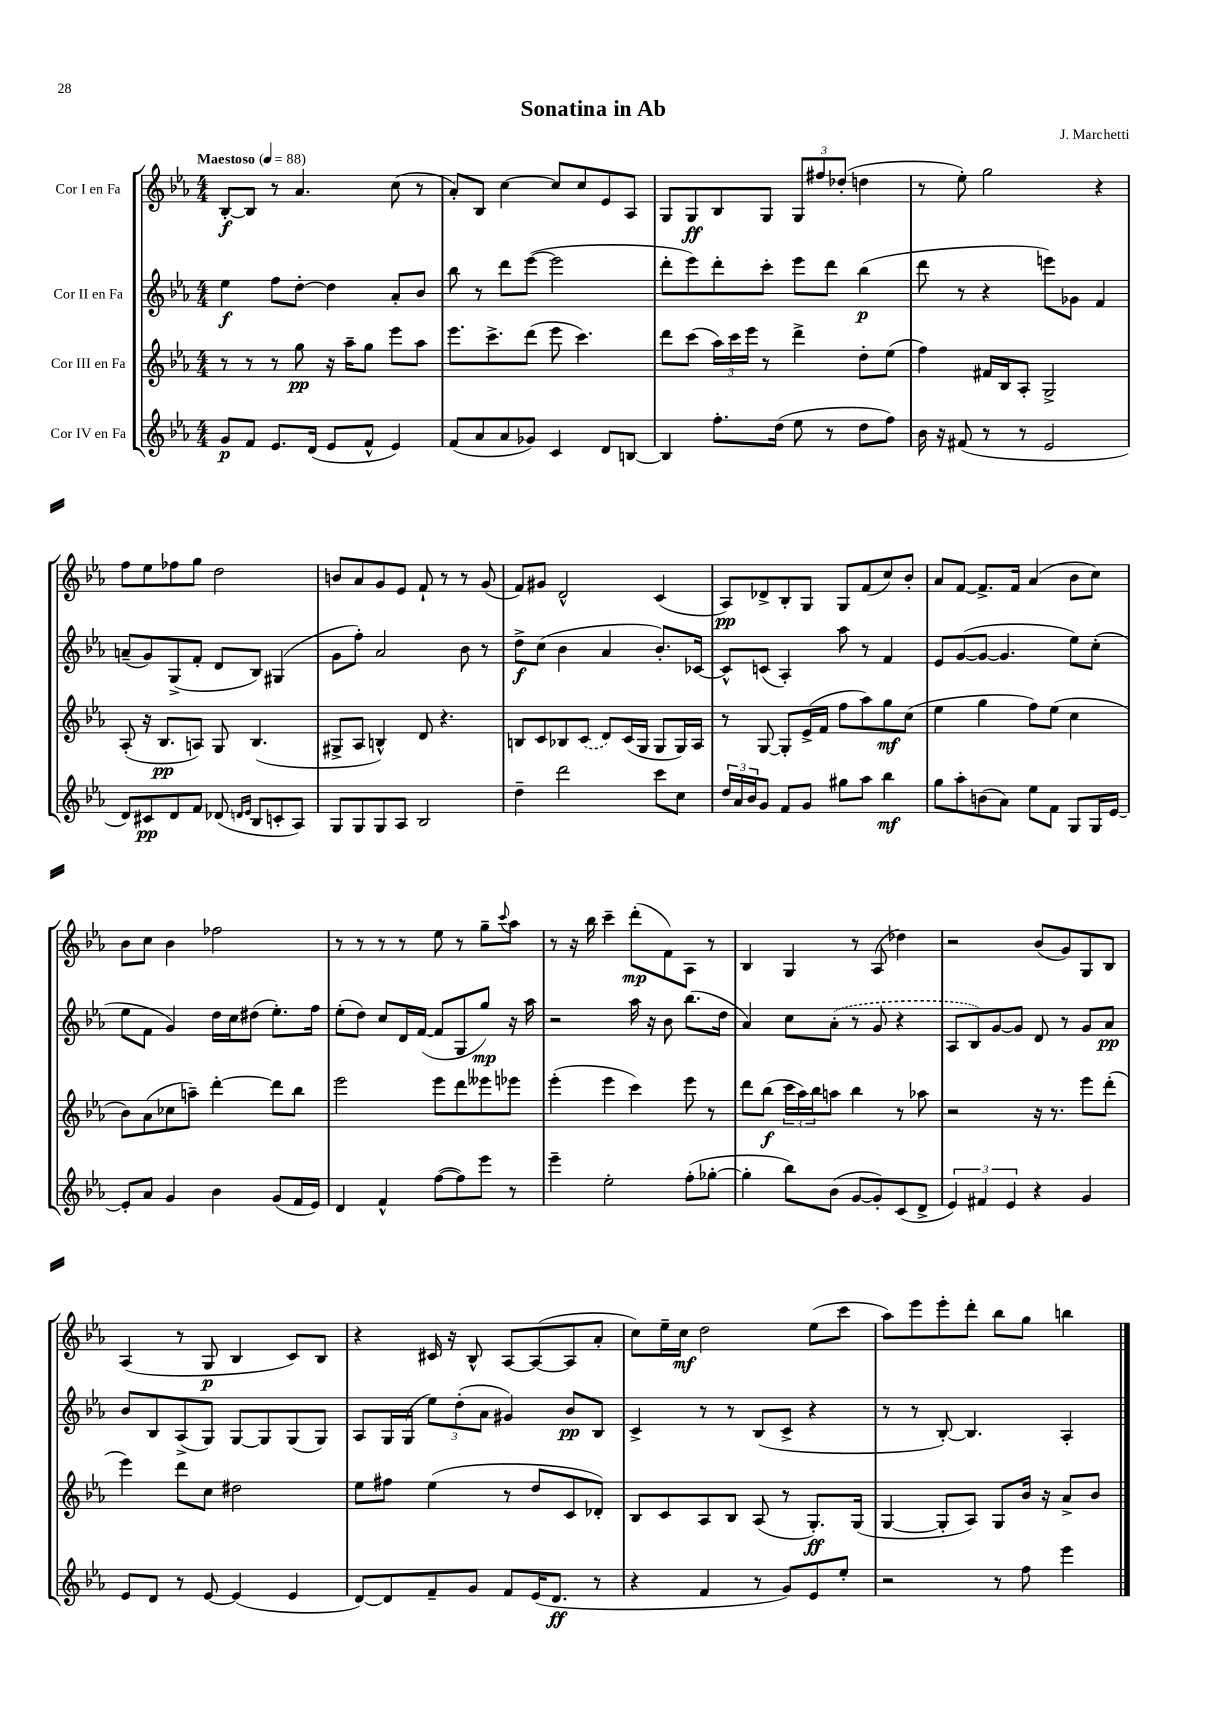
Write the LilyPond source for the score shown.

\header { title = "Sonatina in Ab" composer = "J. Marchetti" }
<<
\new StaffGroup <<
\new Staff = "s0" \with { instrumentName = "Cor I en Fa" } {
    \clef treble \key ees \major \numericTimeSignature \time 4/4 \tempo "Maestoso" 4 = 88
    bes8~-.\f bes8 r8 aes'4. c''8( r8 |
    aes'8-.) bes8 c''4~ c''8 c''8 ees'8 aes8 |
    g8 g8\ff bes8 g8 \tuplet 3/2 { g8 fis''8 des''8-.( } d''4 |
    r8 ees''8-.) g''2 r4 |
    f''8 ees''8 fes''8 g''8 d''2 |
    b'8 aes'8 g'8 ees'8 f'8-! r8 r8 g'8( |
    f'8) gis'8 d'2-^ c'4( |
    aes8\pp) des'8-> bes8-. g8 g8 f'8( c''8) bes'8-. |
    aes'8 f'8~ f'8.-> f'16 aes'4( bes'8 c''8) |
    bes'8 c''8 bes'4 fes''2 |
    r8 r8 r8 r8 ees''8 r8 g''8-- \appoggiatura { c'''8 } aes''8 |
    r8 r16 bes''16 c'''4-- d'''8-.\mp( f'8) aes8 r8 |
    bes4 g4 r8 aes8( des''4) |
    r2 bes'8( g'8) g8 bes8 |
    aes4( r8 g8\p bes4 c'8) bes8 |
    r4 cis'16 r16 bes8-^ aes8~ aes8~( aes8 aes'8-. |
    c''8) ees''16-- c''16\mf d''2 ees''8( c'''8 |
    aes''8) ees'''8 ees'''8-. d'''8-. bes''8 g''8 b''4 \bar "|." |
}
\new Staff = "s1" \with { instrumentName = "Cor II en Fa" } {
    \clef treble \key ees \major \numericTimeSignature \time 4/4
    ees''4\f f''8 d''8~-. d''4 aes'8-. bes'8 |
    bes''8 r8 d'''8 ees'''8~( ees'''2 |
    d'''8-. ees'''8) d'''8-. c'''8-. ees'''8 d'''8 bes''4\p( |
    d'''8 r8 r4 e'''8) ges'8 f'4 |
    a'8--( g'8) g8->( f'8-. d'8 bes8) gis4( |
    g'8 f''8-.) aes'2 bes'8 r8 |
    d''8->\f c''8( bes'4 aes'4 bes'8.-.) ces'16~ |
    ces'8-^ c'8( aes4-.) aes''8 r8 f'4 |
    ees'8 g'8~( g'8~ g'4. ees''8) c''8-.( |
    ees''8 f'8 g'4) d''16 c''16 dis''8( ees''8.-.) f''16 |
    ees''8-.( d''8) c''8 d'16 f'16~( f'8 g8 g''8\mp) r16 aes''16 |
    r2 aes''16 r16 bes'8 bes''8.( d''16 |
    aes'4) c''8 \once \slurDashed aes'8-.( r8 g'8 r4 |
    aes8 bes8) g'8~ g'8 d'8 r8 g'8 aes'8\pp |
    bes'8 bes8 aes8->( g8) g8~ g8 g8( g8) |
    aes8 g16 g16( \tuplet 3/2 { ees''8) d''8-.( aes'8 } gis'4) bes'8\pp bes8 |
    c'4-> r8 r8 bes8( c'8-> r4 |
    r8 r8 bes8~-.) bes4. aes4-. \bar "|." |
}
\new Staff = "s2" \with { instrumentName = "Cor III en Fa" } {
    \clef treble \key ees \major \numericTimeSignature \time 4/4
    r8 r8 r8 g''8\pp r16 aes''16-- g''8 ees'''8 aes''8 |
    ees'''8. c'''8.-> d'''8( ees'''8 c'''4.) |
    d'''8 c'''8( \tuplet 3/2 { aes''16) c'''16 ees'''16 } r8 d'''4-> d''8-. ees''8( |
    f''4) fis'16 bes16 aes8-. g2-> |
    aes8-.( r16 bes8.\pp a8) g8 bes4.( |
    gis8-> aes8 b4-^) d'8 r4. |
    b8 c'8 bes8 \once \slurDashed c'8( d'8) c'16( g16 g8 g16) aes16 |
    r8 g8~ g8-. ees'16->( f'16 f''8 aes''8) g''8\mf c''8( |
    ees''4 g''4 f''8) ees''8( c''4 |
    bes'8) aes'8( ces''8 a''8--) d'''4~-. d'''8 bes''8 |
    ees'''2 ees'''8 d'''8 eeses'''8 ees'''8 |
    ees'''4-.( ees'''4 c'''4) ees'''8 r8 |
    d'''8 bes''8\f( \tuplet 3/2 { c'''16 aes''16) bes''16 } a''8 bes''4 r8 aes''8 |
    r2 r16 r8. ees'''8 d'''8-.( |
    ees'''4) d'''8 c''8 dis''2 |
    ees''8 fis''8 ees''4( r8 d''8 c'8 des'8-.) |
    bes8 c'8 aes8 bes8 aes8( r8 g8.-.\ff) g16( |
    g4~ g8-. aes8) g8 bes'16 r16 aes'8-> bes'8 \bar "|." |
}
\new Staff = "s3" \with { instrumentName = "Cor IV en Fa" } {
    \clef treble \key ees \major \numericTimeSignature \time 4/4
    g'8\p f'8 ees'8. d'16( ees'8 f'8-^ ees'4) |
    f'8( aes'8 aes'8 ges'8) c'4 d'8 b8~ |
    b4 f''8.-. d''16( ees''8 r8 d''8 f''8) |
    bes'16 r16 fis'8( r8 r8 ees'2 |
    d'8) cis'8\pp d'8 f'8 des'8( \grace { d'16 ees'16 } bes8 c'8-. aes8) |
    g8 g8 g8 aes8 bes2 |
    d''4-- d'''2 c'''8 c''8 |
    \tuplet 3/2 { d''16 aes'16 bes'16 } g'8 f'8 g'8 gis''8 aes''8 bes''4\mf |
    g''8 aes''8-. b'8( aes'8) ees''8 f'8 g8 g16 ees'16~ |
    ees'8-. aes'8 g'4 bes'4 g'8( f'16 ees'16) |
    d'4 f'4-^ f''8~( f''8) ees'''8 r8 |
    ees'''4-- ees''2-. f''8-.( ges''8~-. |
    ges''4-. bes''8) bes'8( g'8~ g'8-.) c'8( d'8-> |
    \tuplet 3/2 { ees'4) fis'4 ees'4 } r4 g'4 |
    ees'8 d'8 r8 ees'8~ ees'4( ees'4 |
    d'8~) d'8 f'8-- g'8 f'8 ees'16( d'8.\ff r8 |
    r4 f'4 r8 g'8) ees'8 ees''8-. |
    r2 r8 f''8 ees'''4 \bar "|." |
}
>>
>>
\layout { \context { \Score \remove "Bar_number_engraver" } }
